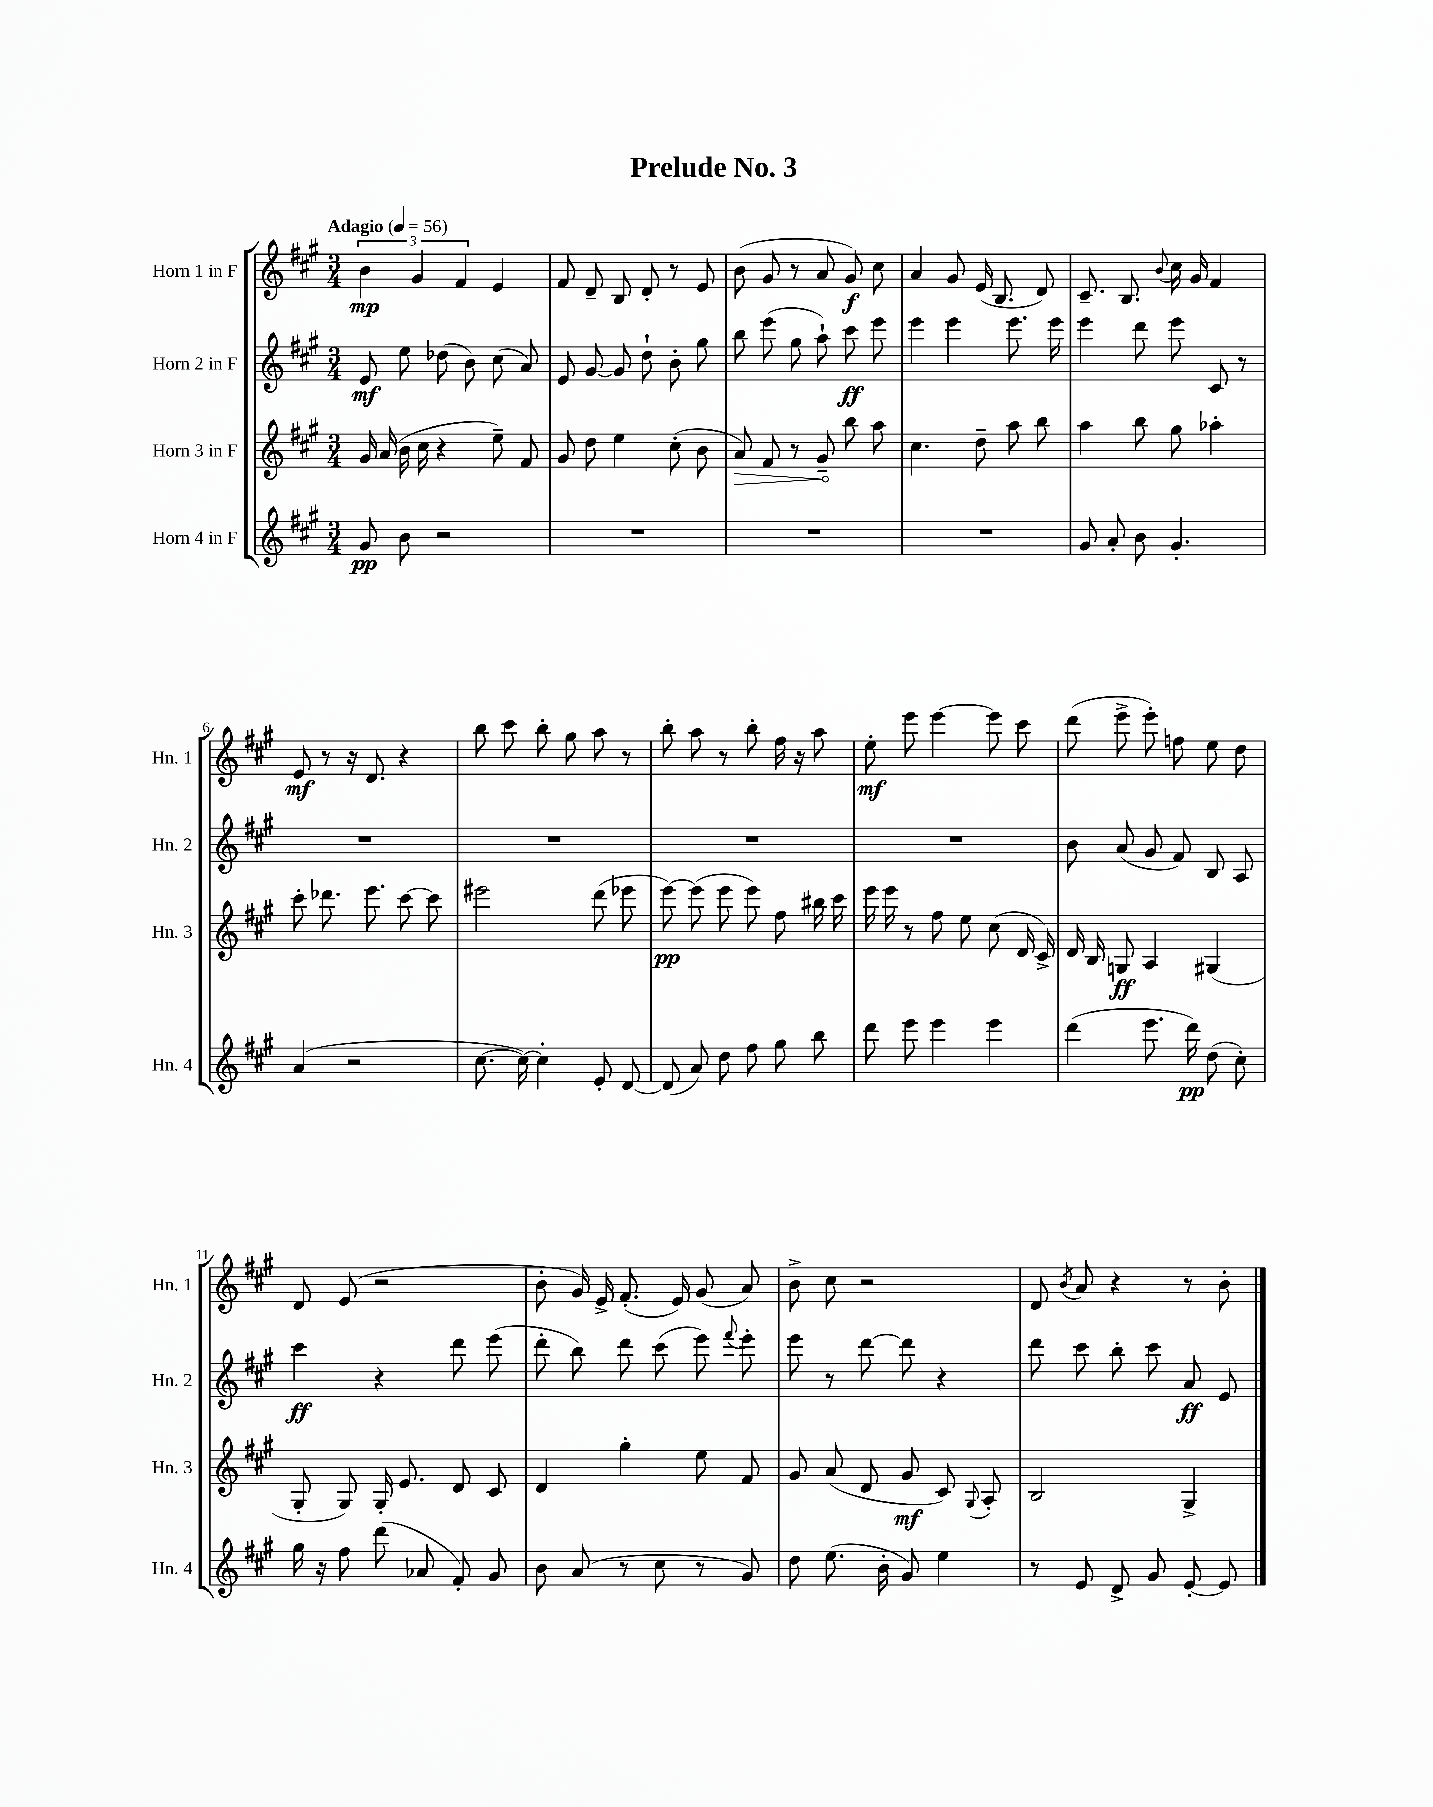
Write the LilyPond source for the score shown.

\header { title = "Prelude No. 3" }
<<
\new StaffGroup <<
\new Staff = "s0" \with { instrumentName = "Horn 1 in F" shortInstrumentName = "Hn. 1" } {
    \clef treble \key a \major \numericTimeSignature \time 3/4 \tempo "Adagio" 4 = 56
    \autoBeamOff \tuplet 3/2 { b'4\mp gis'4 fis'4 } e'4 |
    fis'8 d'8-- b8 d'8-. r8 e'8 |
    b'8( gis'8 r8 a'8 gis'8\f) cis''8 |
    a'4 gis'8 e'16( b8. d'8) |
    cis'8.-- b8. \appoggiatura { b'8 } cis''16 gis'16 fis'4 |
    e'8\mf r8 r16 d'8. r4 |
    b''8 cis'''8 b''8-. gis''8 a''8 r8 |
    b''8-. a''8 r8 b''8-. fis''16 r16 a''8 |
    e''8-.\mf e'''8 e'''4~ e'''8 cis'''8 |
    d'''8( e'''8-> e'''8-.) f''8 e''8 d''8 |
    d'8 e'8( r2 |
    b'8-. gis'16) e'16-> fis'8.-.( e'16) gis'8( a'8) |
    b'8-> cis''8 r2 |
    d'8 \acciaccatura { b'8 } a'8 r4 r8 b'8-. \bar "|." |
}
\new Staff = "s1" \with { instrumentName = "Horn 2 in F" shortInstrumentName = "Hn. 2" } {
    \clef treble \key a \major \numericTimeSignature \time 3/4
    \autoBeamOff e'8\mf e''8 des''8( b'8) cis''8( a'8) |
    e'8 gis'8~ gis'8 d''8-! b'8-. gis''8 |
    b''8 e'''8( gis''8 a''8-!) cis'''8\ff e'''8 |
    e'''4 e'''4 e'''8. e'''16 |
    e'''4 d'''8 e'''8 cis'8 r8 |
    R2. |
    R2. |
    R2. |
    R2. |
    b'8 a'8( gis'8 fis'8) b8 a8 |
    cis'''4\ff r4 d'''8 e'''8( |
    d'''8-. b''8) d'''8 cis'''8( e'''8) \appoggiatura { fis'''8 } e'''8-. |
    e'''8 r8 d'''8~ d'''8 r4 |
    d'''8 cis'''8 b''8-. cis'''8 a'8\ff e'8 \bar "|." |
}
\new Staff = "s2" \with { instrumentName = "Horn 3 in F" shortInstrumentName = "Hn. 3" } {
    \clef treble \key a \major \numericTimeSignature \time 3/4
    \autoBeamOff gis'16 a'16( b'16 cis''16 r4 e''8--) fis'8 |
    gis'8 d''8 e''4 cis''8-.( b'8 |
    \once \override Hairpin.circled-tip = ##t a'8\>) fis'8 r8 gis'8--\! b''8 a''8 |
    cis''4. d''8-- a''8 b''8 |
    a''4 b''8 gis''8 aes''4-. |
    cis'''8-. des'''8. e'''8. cis'''8~ cis'''8 |
    eis'''2 d'''8( ees'''8 |
    e'''8~\pp) e'''8( e'''8 e'''8) fis''8 bis''16 cis'''16 |
    e'''16 e'''16 r8 fis''8 e''8 cis''8( d'16 cis'16->) |
    d'16 b16 g8\ff a4 gis4( |
    gis8-. gis8) gis16-. e'8. d'8 cis'8 |
    d'4 gis''4-. e''8 fis'8 |
    gis'8 a'8( d'8 gis'8\mf cis'8) \appoggiatura { gis8 } a8-. |
    b2 gis4-> \bar "|." |
}
\new Staff = "s3" \with { instrumentName = "Horn 4 in F" shortInstrumentName = "Hn. 4" } {
    \clef treble \key a \major \numericTimeSignature \time 3/4
    \autoBeamOff gis'8\pp b'8 r2 |
    R2. |
    R2. |
    R2. |
    gis'8 a'8-. b'8 gis'4.-. |
    a'4( r2 |
    cis''8.~ cis''16~) cis''4-. e'8-. d'8~ |
    d'8( a'8) d''8 fis''8 gis''8 b''8 |
    d'''8 e'''8 e'''4 e'''4 |
    d'''4( e'''8. d'''16\pp) d''8( cis''8-.) |
    gis''16 r16 fis''8 d'''8( aes'8 fis'8-.) gis'8 |
    b'8 a'8( r8 cis''8 r8 gis'8) |
    d''8 e''8.( b'16-. gis'8) e''4 |
    r8 e'8 d'8-> gis'8 e'8~-. e'8 \bar "|." |
}
>>
>>
